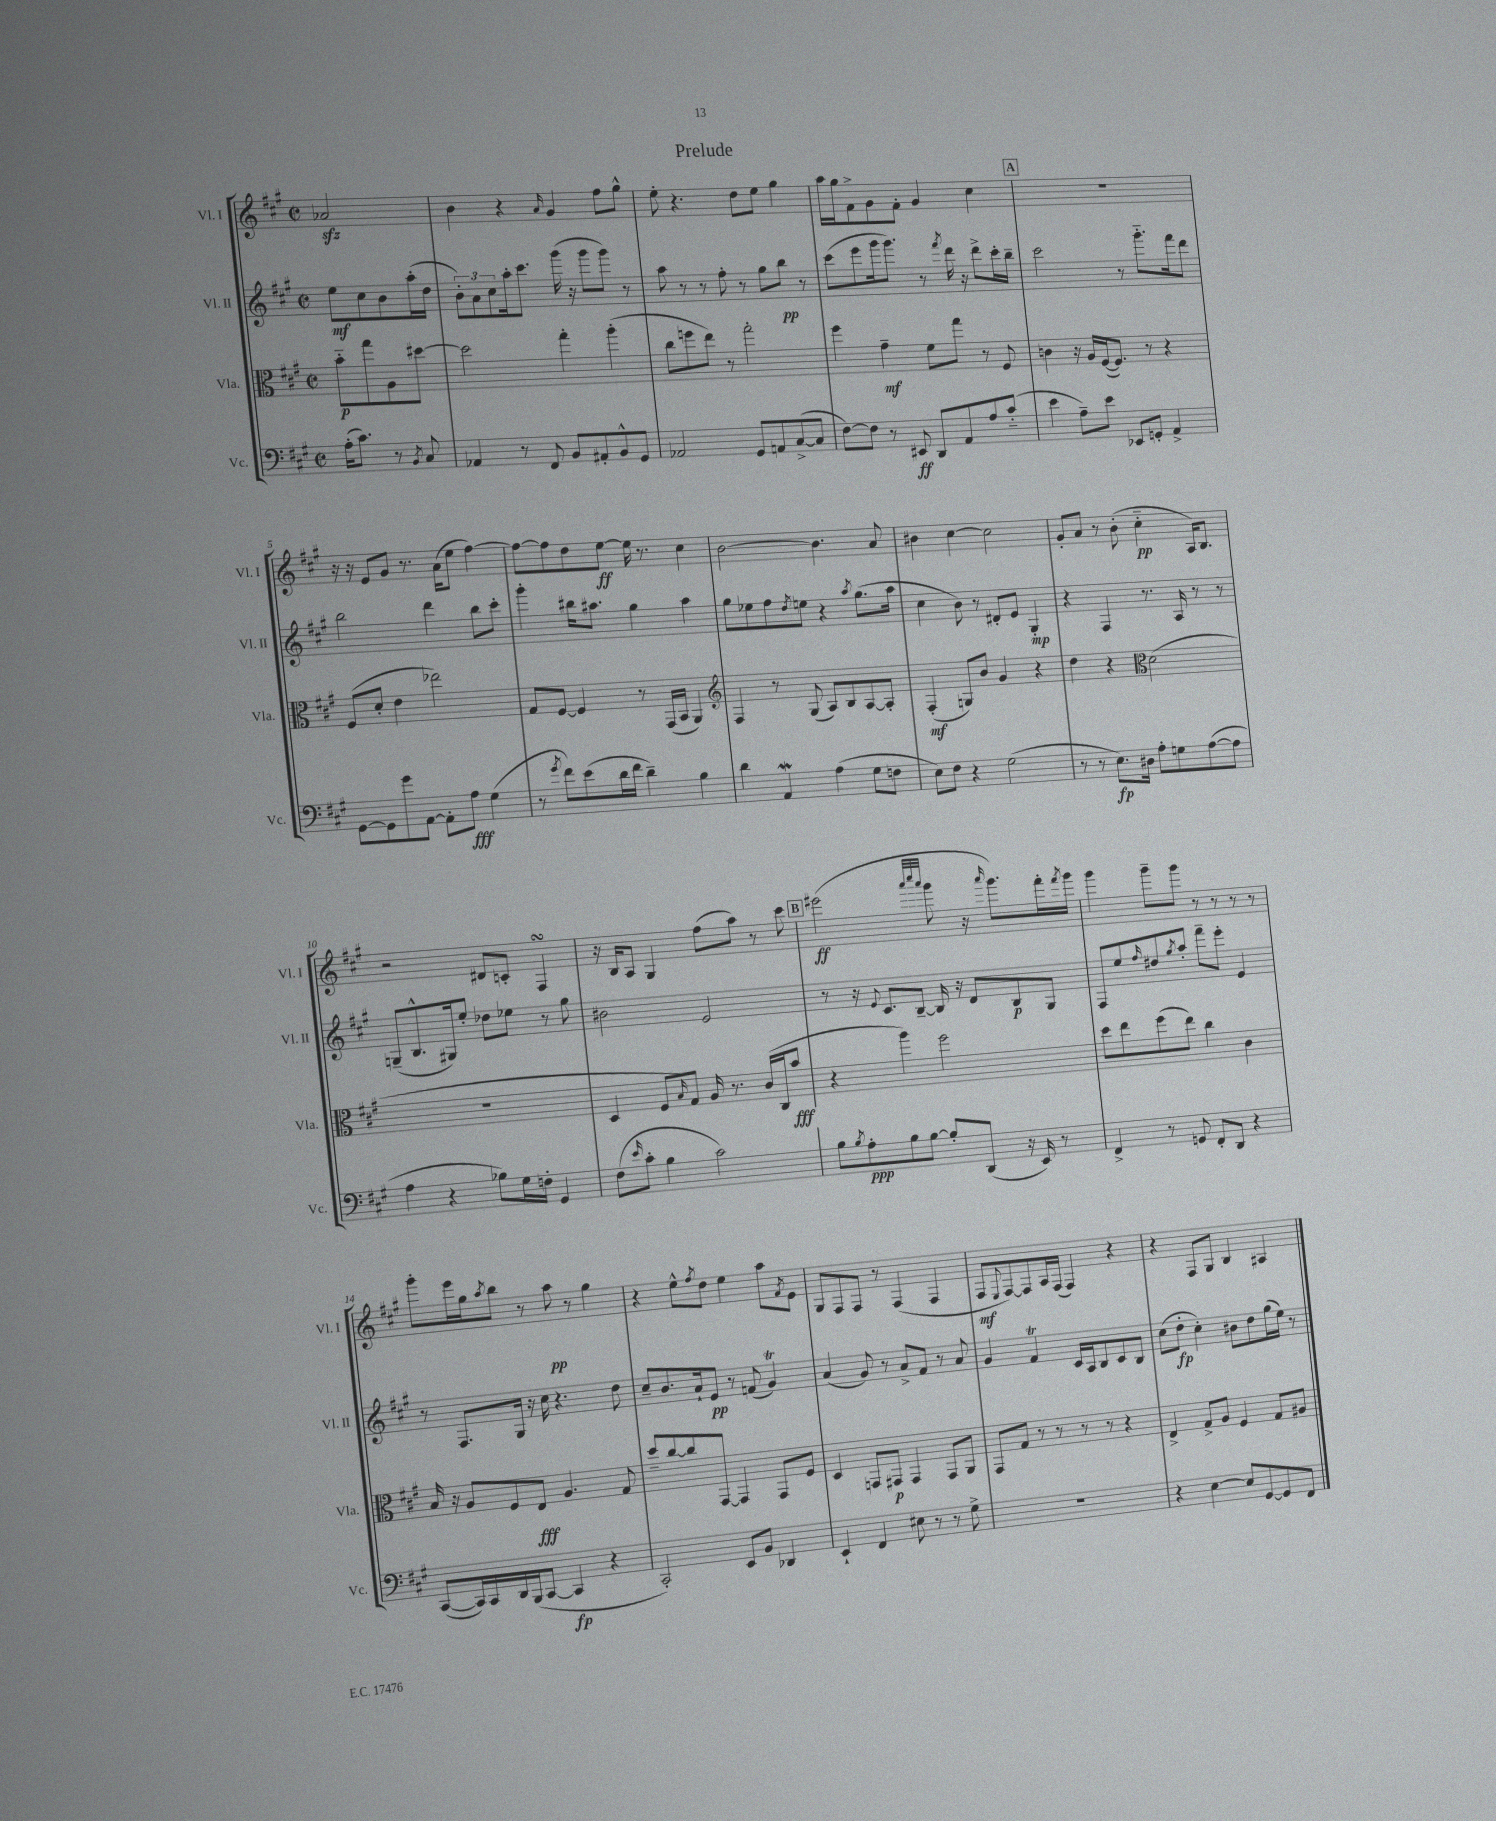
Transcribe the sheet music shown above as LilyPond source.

\header { title = "Prelude" }
<<
\new StaffGroup <<
\new Staff = "s0" \with { instrumentName = "Vl. I" shortInstrumentName = "Vl. I" } {
    \clef treble \key a \major \defaultTimeSignature \time 2/2 \partial 2
    aes'2\sfz |
    b'4 r4 \grace { a'16 } gis'4 fis''8 gis''8-^ |
    e''8-. r4. d''8 e''8 gis''4 |
    a''16 gis''16 fis'8-> gis'8 fis'8-. gis'4 cis''4 |
    \mark \markup { \box "A" } R1 |
    r16 r16 e'8 gis'8 r8. a'16( e''8 fis''4~) |
    fis''8~ fis''8 d''8 e''8~\ff e''16 r8. cis''4 |
    b'2~ b'4. a'8 |
    bis'4 cis''4~ cis''2 |
    gis'8-. a'8 r8 b'8-.( cis''4-_\pp a16) b8. |
    r2 dis'8 c'8-. fis4\turn |
    r16 b16 a8 gis4 fis''8( a''8) r8 cis'''8 |
    \mark \markup { \box "B" } eis'''2\ff( \grace { a'''32 cis''''32 a'''32 } gis'''8 r16 \grace { a'''16 } gis'''8.) fis'''16-. \acciaccatura { fis'''8 } gis'''16 |
    gis'''4 gis'''8-- gis'''8 r8 r8 r8 r8 |
    gis'''8-. e'''16 gis''16 \acciaccatura { a''8 } b''8 r8 a''8\pp r8 gis''4 |
    r4 e''8-^ \acciaccatura { fis''8 } d''8 e''4 a''8 \acciaccatura { fis'8 } e'8 |
    gis8 fis8 fis8 r8 fis4( fis4 |
    fis8\mf \appoggiatura { e8 } fis8~) fis8 a16 fis16( fis4) r4 |
    r4 fis8 gis8 b4 ais4 \bar "|." |
}
\new Staff = "s1" \with { instrumentName = "Vl. II" shortInstrumentName = "Vl. II" } {
    \clef treble \key a \major \defaultTimeSignature \time 2/2 \partial 2
    e''8\mf cis''8 b'8 a''16-.( d''16 |
    \tuplet 3/2 { b'8-.) a'8 cis''8 } a''16-. cis'''8. gis'''16( r16 gis'''8 gis'''8) r8 |
    a''8 r8 r8 fis''8-. r8 gis''8 b''8\pp r8 |
    cis'''8( e'''8 gis'''16 gis'''8.) r8 \acciaccatura { fis'''8 } d'''16 r16 d'''8-> cis'''16-. b''16-- |
    \mark \markup { \box "A" } cis'''2 r8 gis'''8.-_ fis'''16 d'''8 |
    b''2 d'''4 b''8 cis'''8-. |
    gis'''4-. bis''16 ais''8. gis''4 ais''4 |
    gis''8 ees''8 fis''8 \acciaccatura { d''8 } e''8 r4 \acciaccatura { a''8 } gis''8.( a''16 |
    cis''4 b'8) r8 dis'8-. e'8 gis4-.\mp |
    r4 fis4 r8. a16 r8 r8 |
    g8--( b8.-^ gis16) e''8-. des''8 ees''8 r8 gis''8 |
    bis'2 e'2 |
    \mark \markup { \box "B" } r8 r16 \appoggiatura { e'8 } cis'8. b8~-- b16 r16 d'8 b8\p gis8 |
    fis8 e''8 \grace { fis''16 } dis''8 \acciaccatura { gis''8 } a''8-. fis'''8-- e'''8-. e'4 |
    r8 fis8. gis16 r16 cis''16 r4. d''8 |
    cis''8-- b'8. a'16-! e'8\pp r8 f'8( gis'4\trill) |
    a'4( gis'8) r8 a'8-> fis'8 r8 a'8 |
    gis'4 fis'4\trill cis'16 a16 b8 cis'8 b8 |
    cis''8( d''8-.\fp cis''4-.) bis'8 d''8 gis''16( e''16) r8 \bar "|." |
}
\new Staff = "s2" \with { instrumentName = "Vla." shortInstrumentName = "Vla." } {
    \clef alto \key a \major \defaultTimeSignature \time 2/2 \partial 2
    b'8-_\p gis''8 a8 dis''8~ |
    dis''2 gis''4-. a''4-.( |
    cis''8 f''8 e''8) r8 gis''2-. |
    fis''4 gis'4--\mf fis'8 gis''8 r8 fis8 |
    \mark \markup { \box "A" } c'4 r16 a16 fis16~( fis8.) r8 r4 |
    fis8( d'8-. e'4 ees''2) |
    gis8 fis8~ fis4 r8 gis,16( b,16 a,4) |
    \clef treble fis4 r8 gis8( a8) b8 a8~ a8-. |
    fis4-.\mf( g8) b'8 gis'4 r4 |
    d''4 r4 \clef alto d'2( |
    R1 |
    d4 fis8 \grace { b16 } gis8) a16 r8. cis'16( cis16 b'8\fff |
    \mark \markup { \box "B" } r4 a''4) fis''2 |
    d''8 e''8 fis''8( e''8) cis''4 cis'4 |
    b16 r16 a8 fis8 e8\fff a4. gis8 |
    d''8-- cis''8~ cis''8 gis,8~ gis,4 gis,8 fis8 |
    d4 g,8 gis,8\p gis,4 gis,8 a,8 |
    gis,8 gis8 r8 r8 r8 r8 r4 |
    e4-> gis8-> a8 fis4 gis8 ais8 \bar "|." |
}
\new Staff = "s3" \with { instrumentName = "Vc." shortInstrumentName = "Vc." } {
    \clef bass \key a \major \defaultTimeSignature \time 2/2 \partial 2
    a16-.( cis'8.) r8 \acciaccatura { b,8 } cis8 |
    aes,4 r8 fis,8 b,8 ais,8-. b,8-^ gis,8 |
    aes,2 gis,8 a,8 cis8~->( cis8 |
    fis8~) fis8 r8 eis,8\ff d,8 a,8 a8 cis'8-_( |
    \mark \markup { \box "A" } e'4 a8--) e'8 ees,8 g,8-. a,4-> |
    gis,8~ gis,8 gis'8 a,8~ a,8-. a8\fff gis4( |
    r8 \acciaccatura { gis'8 } fis'8) e'8( d'16 fis'16 d'4--) b4 |
    d'4 a,4\mordent a4( gis8 f8 |
    e8) fis8 r4 gis2( |
    r8 r8 e8.\fp) dis16 a8-. g8 a8~( a8 |
    a4 r4 bes8) gis16 f16-. gis,4 |
    fis8( \grace { e'16 } cis'8-. b4 cis'2) |
    \mark \markup { \box "B" } b8 \acciaccatura { b8 } a8-.\ppp b8 b8~ b8-. d,8( r16 e,16) r8 |
    fis,4-> r8 g,8 fis,8-. d,8 r4 |
    cis,8~( cis,16) cis,16 d,16 b,,16( cis,8~ cis,4\fp r4 |
    cis,2-.) e,8 b,8 des,4 |
    e,4-! fis,4 eis8 r8 r8 gis8-> |
    R1 |
    r4 e4~ e8 gis,8~ gis,8 fis,8 \bar "|." |
}
>>
>>
